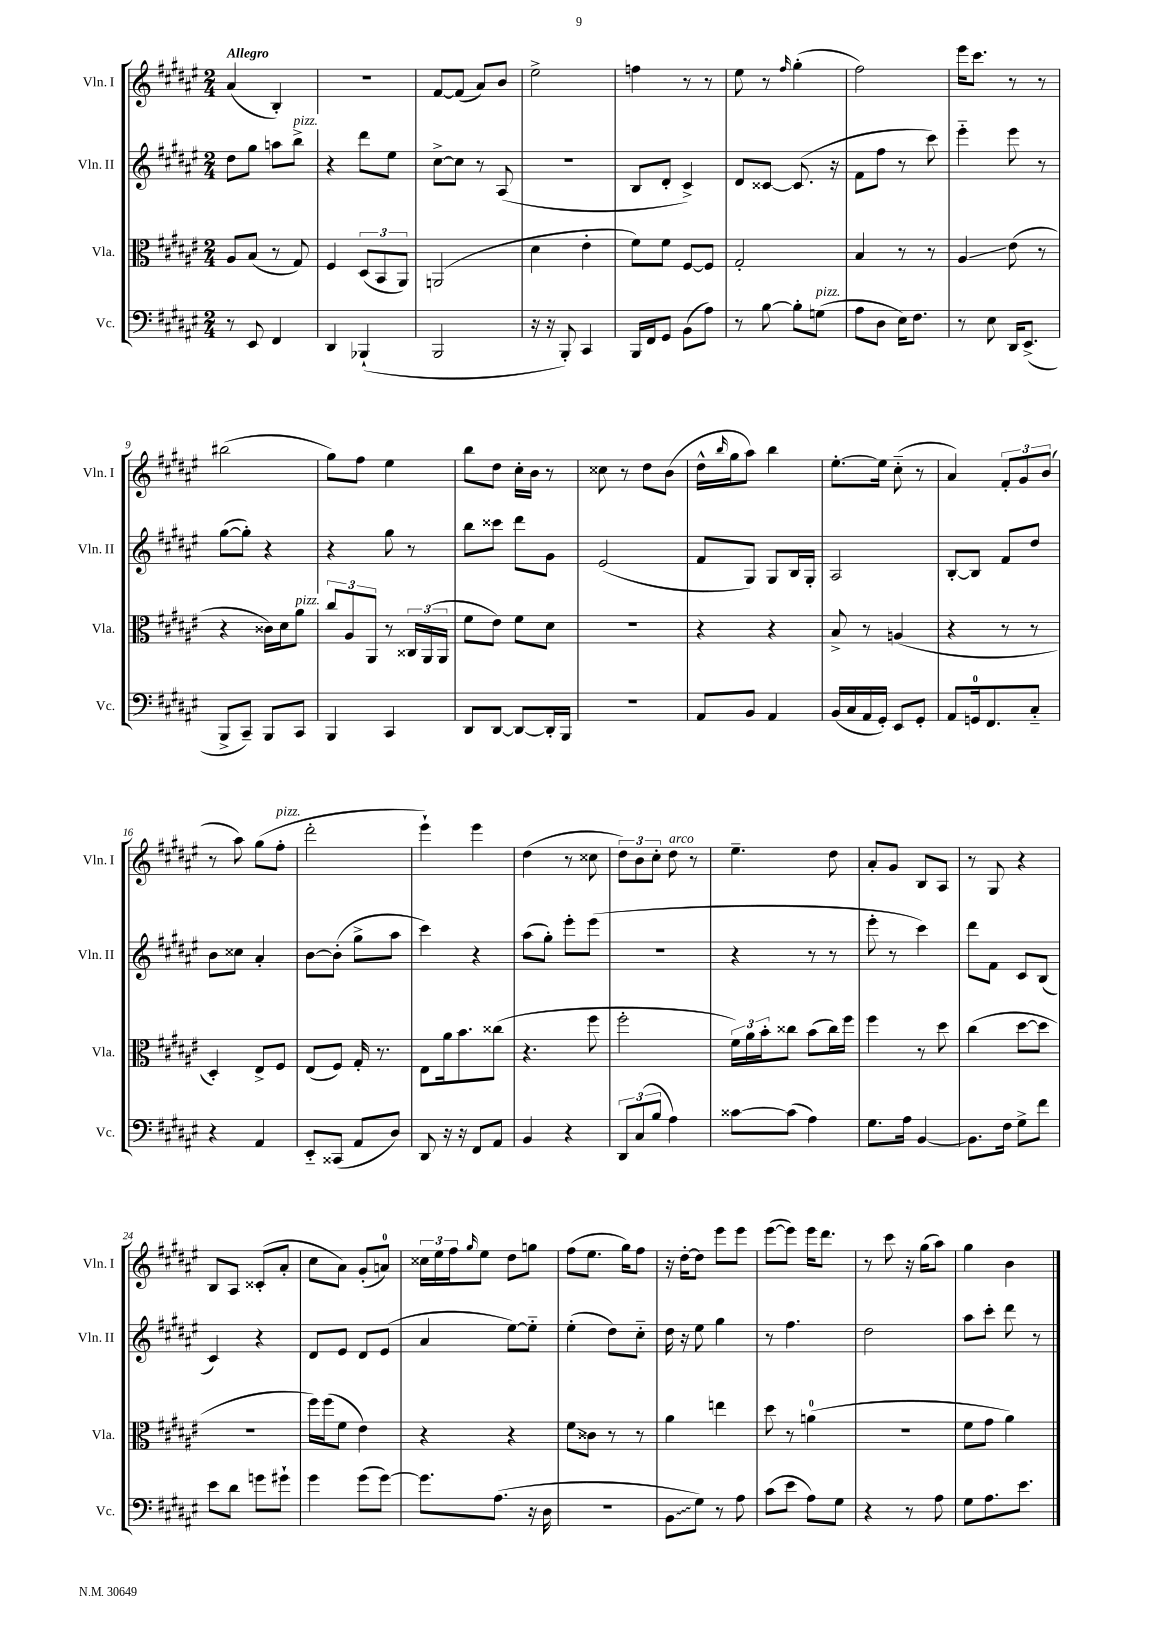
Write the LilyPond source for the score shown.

<<
\new StaffGroup <<
\new Staff = "s0" \with { instrumentName = "Vln. I" shortInstrumentName = "Vln. I" } {
    \clef treble \key fis \major \numericTimeSignature \time 2/4 \tempo "Allegro"
    ais'4( b4-.) |
    R2 |
    fis'8~ fis'8( ais'8) b'8 |
    eis''2-> |
    f''4 r8 r8 |
    eis''8 r8 \grace { fis''16 } gis''4-.( |
    fis''2) |
    eis'''16 cis'''8. r8 r8 |
    bis''2( |
    gis''8) fis''8 eis''4 |
    b''8 dis''8 cis''16-. b'16 r8 |
    cisis''8 r8 dis''8 b'8( |
    dis''16-^ \grace { b''16 } gis''16 ais''8) b''4 |
    eis''8.~-. eis''16 cis''8-_( r8 |
    ais'4) \tuplet 3/2 { fis'8-. gis'8 b'8( } |
    r8 ais''8) gis''8( fis''8-.^\markup { \italic "pizz." } |
    dis'''2-. |
    eis'''4-!) eis'''4 |
    dis''4( r8 cisis''8 |
    \tuplet 3/2 { dis''8) b'8 cis''8-. } dis''8^\markup { \italic "arco" } r8 |
    eis''4.-- dis''8 |
    ais'8-. gis'8 b8 ais8 |
    r8 gis8 r4 |
    b8 ais8 cisis'8-.( ais'8-. |
    cis''8 ais'8) gis'8-.( a'8-0) |
    \tuplet 3/2 { cisis''16 eis''16 fis''16 } \grace { gis''16 } eis''8 dis''8 g''8 |
    fis''8( eis''8. gis''16) fis''8 |
    r16 dis''16~-. dis''8 eis'''8 eis'''8 |
    eis'''8~( eis'''8) eis'''16 dis'''8. |
    r8 cis'''8 r16 gis''16( ais''8) |
    gis''4 b'4 \bar "|." |
}
\new Staff = "s1" \with { instrumentName = "Vln. II" shortInstrumentName = "Vln. II" } {
    \clef treble \key fis \major \numericTimeSignature \time 2/4
    dis''8 gis''8 a''8 b''8->^\markup { \italic "pizz." } |
    r4 dis'''8 eis''8 |
    cis''8~-> cis''8 r8 ais8( |
    r2 |
    b8 dis'8-. cis'4->) |
    dis'8 cisis'8~ cisis'8.( r16 |
    fis'8 fis''8 r8 cis'''8) |
    eis'''4-_ eis'''8 r8 |
    gis''8~( gis''8-.) r4 |
    r4 gis''8 r8 |
    b''8 cisis'''8 dis'''8 gis'8 |
    eis'2( |
    fis'8 gis8) gis8 b16 gis16-. |
    ais2 |
    b8~-. b8 fis'8 dis''8 |
    b'8 cisis''8 ais'4-. |
    b'8~ b'8-.( gis''8-> ais''8 |
    cis'''4) r4 |
    ais''8( gis''8-.) eis'''8-. eis'''8( |
    r2 |
    r4 r8 r8 |
    eis'''8-. r8 cis'''4) |
    dis'''8 fis'8 cis'8 b8( |
    cis'4) r4 |
    dis'8 eis'8 dis'8 eis'8( |
    ais'4 eis''8~) eis''8-_ |
    eis''4-.( dis''8) cis''8-_ |
    dis''16 r16 eis''8 gis''4 |
    r8 fis''4. |
    dis''2 |
    ais''8 cis'''8-. dis'''8 r8 \bar "|." |
}
\new Staff = "s2" \with { instrumentName = "Vla." shortInstrumentName = "Vla." } {
    \clef alto \key fis \major \numericTimeSignature \time 2/4
    ais8 b8( r8 gis8) |
    fis4 \tuplet 3/2 { dis8( b,8 ais,8) } |
    a,2( |
    dis'4 eis'4-. |
    fis'8) fis'8 fis8~ fis8 |
    gis2-. |
    b4 r8 r8 |
    ais4\glissando eis'8( r8 |
    r4 cisis'16) dis'16 ais'8^\markup { \italic "pizz." } |
    \tuplet 3/2 { cis''8 ais8 ais,8 } r8 \tuplet 3/2 { cisis16 ais,16( ais,16 } |
    fis'8 eis'8) fis'8 dis'8 |
    r2 |
    r4 r4 |
    b8-> r8 a4( |
    r4 r8 r8 |
    dis4-.) eis8-> fis8 |
    eis8( fis8) gis16-. r8. |
    eis8 ais'16 b'8. cisis''8( |
    r4. fis''8 |
    fis''2-. |
    \tuplet 3/2 { fis'16) ais'16 b'16-. } cisis''8 b'8( cisis''16) fis''16 |
    fis''4 r8 dis''8 |
    cis''4( dis''8~ dis''8 |
    R2 |
    fis''16) fis''16( fis'8 eis'4) |
    r4 r4 |
    fis'8\glissando cisis'8 r8 r8 |
    ais'4 e''4 |
    dis''8 r8 a'4-0( |
    r2 |
    fis'8 gis'8 ais'4) \bar "|." |
}
\new Staff = "s3" \with { instrumentName = "Vc." shortInstrumentName = "Vc." } {
    \clef bass \key fis \major \numericTimeSignature \time 2/4
    r8 eis,8 fis,4 |
    dis,4 bes,,4-!( |
    b,,2 |
    r16 r16 b,,8-.) cis,4 |
    b,,16 fis,16 gis,8 b,8( ais8) |
    r8 b8~ b8-. g8^\markup { \italic "pizz." }( |
    ais8 dis8 eis16) fis8. |
    r8 eis8 dis,16 eis,8.->( |
    b,,8-> cis,8--) b,,8 cis,8 |
    b,,4 cis,4 |
    dis,8 dis,8~ dis,8~ dis,16-. b,,16 |
    R2 |
    ais,8 b,8 ais,4 |
    b,16( cis16 ais,16 gis,16-.) eis,8 gis,8-. |
    ais,8 g,16-0 fis,8. cis8-_ |
    r4 ais,4 |
    eis,8-_ cisis,8( ais,8 dis8) |
    dis,8 r16 r16 fis,8 ais,8 |
    b,4 r4 |
    \tuplet 3/2 { dis,8 cis8( b8 } ais4) |
    cisis'8~ cisis'8( ais4) |
    gis8. ais16 b,4~ |
    b,8. fis16 gis8-> fis'8 |
    eis'8 dis'8 g'8 gis'8-! |
    gis'4 gis'8( gis'8~) |
    gis'8. ais8.( r16 dis16 |
    R2 |
    \once \override Glissando.style = #'zigzag b,8\glissando gis8) r8 ais8 |
    cis'8( eis'8 ais8) gis8 |
    r4 r8 ais8 |
    gis8 ais8. eis'8. \bar "|." |
}
>>
>>
